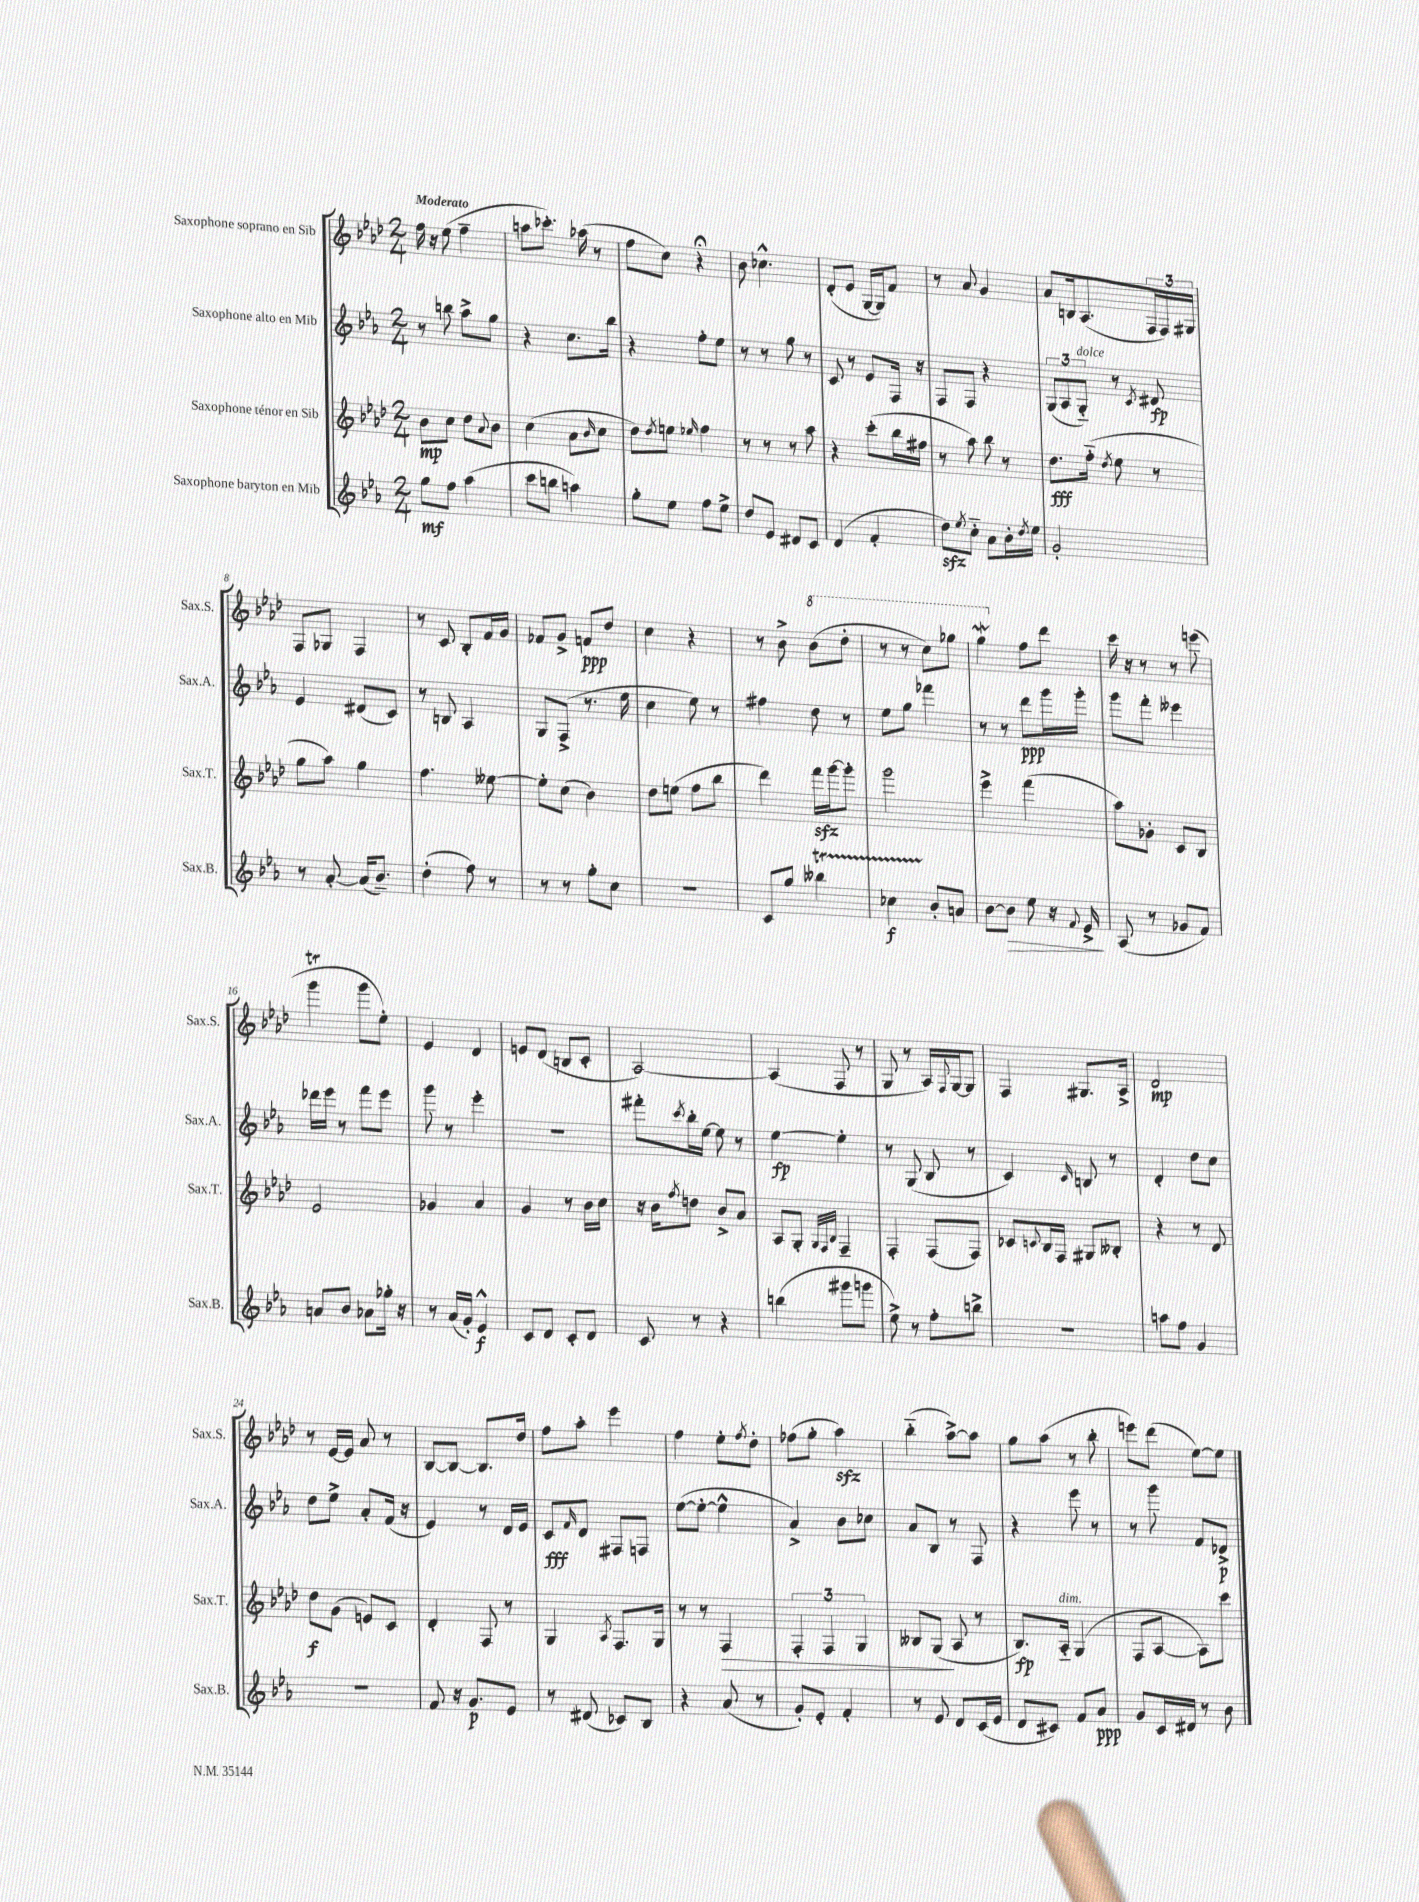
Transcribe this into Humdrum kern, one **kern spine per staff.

**kern	**dynam	**kern	**dynam	**kern	**dynam	**kern	**dynam
*part4	*part4	*part3	*part3	*part2	*part2	*part1	*part1
*staff4	*staff4	*staff3	*staff3	*staff2	*staff2	*staff1	*staff1
*I"Saxophone baryton en Mib	*	*I"Saxophone ténor en Sib	*	*I"Saxophone alto en Mib	*	*I"Saxophone soprano en Sib	*
*I'Sax.B.	*	*I'Sax.T.	*	*I'Sax.A.	*	*I'Sax.S.	*
*clefG2	*	*clefG2	*	*clefG2	*	*clefG2	*
*k[b-e-a-]	*	*k[b-e-a-d-]	*	*k[b-e-a-]	*	*k[b-e-a-d-]	*
*M2/4	*	*M2/4	*	*M2/4	*	*M2/4	*
=1	=1	=1	=1	=1	=1	=1	=1
!	!	!	!	!	!	!LO:TX:a:B:t=Moderato	!
8gg\L	mf	8b-\L	mp	8r	.	16ff\	.
.	.	.	.	.	.	16r	.
8ff\J	.	8cc\J	.	8bbn\	.	(8ee-\	.
(4aa-\	.	8dd-\L	.	8aa-^\L	.	4ff~\	.
.	.	8qqa-/	.	.	.	.	.
.	.	8b-\J	.	8gg\J	.	.	.
=2	=2	=2	=2	=2	=2	=2	=2
8ccc\L	.	(4cc\	.	4r	.	8aan\L	.
8bbn\J	.	.	.	.	.	8.ccc-X'\J)	.
4aan\)	.	8a-\L	.	8.cc\L	.	.	.
.	.	.	.	.	.	(16aa-X\	.
.	.	16qqb-/	.	.	.	.	.
.	.	8cc\J	.	.	.	8r	.
.	.	.	.	16bb-\Jk	.	.	.
=3	=3	=3	=3	=3	=3	=3	=3
8gg'\L	.	8dd-\L)	.	4r	.	8ff\L	.
.	.	8qdd-/	.	.	.	.	.
8ee-\J	.	8een\J	.	.	.	8cc\J)	.
.	.	16qqee-X/	.	.	.	.	.
8ff\L	.	4ff\	.	8ff'\L	.	4r;<	.
8ee-^\J	.	.	.	8ee-\J	.	.	.
=4	=4	=4	=4	=4	=4	=4	=4
8dd/L	.	8r	.	8r	.	8b-\	.
8e-/J	.	8r	.	8r	.	4.cc-X^^\	.
8d#X/L	.	8r	.	8gg\	.	.	.
8c/J	.	8aa-\	.	8r	.	.	.
=5	=5	=5	=5	=5	=5	=5	=5
(4d/	.	4r	.	8c/	.	(8d-'/L	.
.	.	.	.	8r	.	8e-/J	.
4f'/	.	(8ccc'\L	.	8e-/L	.	[16G/LL	.
.	.	.	.	.	.	16G/J])	.
.	.	16bb-\L	.	16F/Jk	.	8f/J	.
.	.	16ff#X\JJ	.	16r	.	.	.
=6	=6	=6	=6	=6	=6	=6	=6
8ddzz\L)	.	8r	.	8F/L	.	8r	.
8qee-/	.	.	.	.	.	.	.
8cc\J	.	8aa-\)	.	8F/J	.	8a-/	.
8a-\L	.	8bb-\	.	4r	.	4g/	.
16b-'\L	.	8r	.	.	.	.	.
8qdd/	.	.	.	.	.	.	.
16ee-\JJ	.	.	.	.	.	.	.
=7	=7	=7	=7	=7	=7	=7	=7
2g'/	.	8.dd-\L	fff	(12G/L	.	8a-/L	.
.	.	.	.	12A-/	.	.	.
.	.	.	.	.	.	16Bn/k	.
!	!	!	!	!LO:TX:a:i:t=dolce	!	!	!
.	.	.	.	12G/J)	.	.	.
.	.	(16ff\Jk	.	.	.	(8.A-/	.
.	.	8qdd-/	.	.	.	.	.
.	.	8ee-\	.	8r	.	.	.
.	.	.	.	8qc/	.	.	.
.	.	8r	.	8d#X/	fp	24F/L	.
.	.	.	.	.	.	24F/)	.
.	.	.	.	.	.	24G#X/JJ	.
!!LO:LB:g=z
=8	=8	=8	=8	=8	=8	=8	=8
8r	.	8gg\L	.	4e-/	.	8F/L	.
[8a-'/	.	8aa-\J)	.	.	.	8G-X/J	.
(16a-/KL]	.	4gg\	.	(8d#X/L	.	4F/	.
8.b-~/J)	.	.	.	.	.	.	.
.	.	.	.	8c/J)	.	.	.
=9	=9	=9	=9	=9	=9	=9	=9
(4dd'\	.	4.ff\	.	8r	.	8r	.
.	.	.	.	8Bn/	.	8c/	.
8ff\)	.	.	.	4A-/	.	8B-'/L	.
8r	.	[8ee--X\	.	.	.	16f/L	.
.	.	.	.	.	.	16g/JJ	.
=10	=10	=10	=10	=10	=10	=10	=10
8r	.	8ee--'\L]	.	8G/L	.	8f-X/L	.
8r	.	(8cc\J	.	(8F^/J	.	8g^/J	.
8gg'\L	.	4b-\)	.	8.r	.	8fn/L	ppp
8cc\J	.	.	.	.	.	8dd-/J	.
.	.	.	.	16ee-\	.	.	.
=11	=11	=11	=11	=11	=11	=11	=11
2r	.	8dd-\L	.	4cc\	.	4cc\	.
.	.	(8een\J	.	.	.	.	.
.	.	8ff\L	.	8ee-\)	.	4r	.
.	.	8bb-\J	.	8r	.	.	.
=12	=12	=12	=12	=12	=12	=12	=12
8c/L	.	4ddd-\)	.	4ff#X\	.	8r	.
8gg/J	.	.	.	.	.	8b-^\	.
*	*	*	*	*	*	*8va	*
4bb--XT\	.	16fffzz\LL	.	8dd\	.	(8bb-\L	.
.	.	[16ggg\J	.	.	.	.	.
.	.	8ggg'\J]	.	8r	.	8ddd-'\J	.
=13	=13	=13	=13	=13	=13	=13	=13
4cc-XTTT\	f	2ggg\	.	8ee-\L	.	8r	.
.	.	.	.	8gg\J	.	8r	.
8b-'/L	.	.	.	4fff-X\	.	8ccc\L)	.
8an/J	.	.	.	.	.	8ggg-X\J	.
=14	=14	=14	=14	=14	=14	=14	=14
[8b-\L	.	4eee-^\	.	8r	.	4gggW\	.
!	!LO:HP:b	!	!	!	!	!	!
8b-\J]	>	.	.	8r	.	.	.
*	*	*	*	*	*	*X8va	*
8ee-\	.	(4fff\	.	8ddd\L	ppp	8ff\L	.
16r	.	.	.	16ggg\L	.	8ddd-\J	.
8qqf/	.	.	.	.	.	.	.
16e-^/	.	.	.	16ggg'\JJ	.	.	.
.	]	.	.	.	.	.	.
=15	=15	=15	=15	=15	=15	=15	=15
(8A-/	.	8aa-\L)	.	8ggg\L	.	16ccc\	.
.	.	.	.	.	.	16r	.
8r	.	8g-X'\J	.	8fff'\J	.	8r	.
8g-X/L	.	8c/L	.	4eee--X\	.	8r	.
8f/J)	.	8B-/J	.	.	.	(8eeen\	.
!!LO:LB:g=z
=16	=16	=16	=16	=16	=16	=16	=16
8an/L	.	2e-/	.	16ddd-X\LL	.	4gggt\	.
.	.	.	.	16eee-\JJ	.	.	.
8b-/J	.	.	.	8r	.	.	.
8a-X\L	.	.	.	8fff\L	.	8ggg\L	.
16gg-X'\Jk	.	.	.	8eee-\J	.	8ee-'\J)	.
16r	.	.	.	.	.	.	.
=17	=17	=17	=17	=17	=17	=17	=17
8r	.	4g-X/	.	8ggg\	.	4e-/	.
(16a-/LL	.	.	.	8r	.	.	.
16g'/JJ)	.	.	.	.	.	.	.
4e-^^/	f	4a-/	.	4eee-'\	.	4d-/	.
=18	=18	=18	=18	=18	=18	=18	=18
8c/L	.	4g/	.	2r	.	8en/L	.
8d/J	.	.	.	.	.	(8d-/J	.
8c'/L	.	8r	.	.	.	8Bn/L	.
8d/J	.	16b-\LL	.	.	.	8c'/J	.
.	.	16cc\JJ	.	.	.	.	.
=19	=19	=19	=19	=19	=19	=19	=19
8c/	.	16r	.	8fff#X'\L	.	[2A-/)	.
.	.	16b-\KL	.	.	.	.	.
.	.	8qff/	.	8qccc/	.	.	.
8r	.	8ddn\J	.	16bb-'\L	.	.	.
.	.	.	.	[16ee-\JJ	.	.	.
4r	.	8b-^/L	.	8ee-\]	.	.	.
.	.	8a-/J	.	8r	.	.	.
=20	=20	=20	=20	=20	=20	=20	=20
(4bbn\	.	8A-/L	.	[4ee-\	fp	(4A-/]	.
.	.	8G'/J	.	.	.	.	.
.	.	32qqG/LLL	.	.	.	.	.
.	.	32qqF/	.	.	.	.	.
.	.	32qqB-/JJJ	.	.	.	.	.
8ggg#X\L	.	4F~/	.	4ee-'\]	.	8F/	.
8gggn\J	.	.	.	.	.	8r	.
=21	=21	=21	=21	=21	=21	=21	=21
8ee-^\)	.	4F'/	.	8r	.	8G/	.
8r	.	.	.	(8G/	.	8r	.
8ff'\L	.	(8F/L	.	8B-/	.	16A-/LL)	.
.	.	.	.	.	.	8qqF/	.
.	.	.	.	.	.	[16G/J	.
8bbn^\J	.	8F/J)	.	8r	.	8G/J]	.
=22	=22	=22	=22	=22	=22	=22	=22
2r	.	8c-X/L	.	4c/)	.	4F/	.
.	.	8qqcn/	.	.	.	.	.
.	.	16B-/L	.	.	.	.	.
.	.	16F/JJ	.	.	.	.	.
.	.	.	.	16qqc/	.	.	.
.	.	8G#X/L	.	8Bn/	.	8.G#X/L	.
.	.	8B--X'/J	.	8r	.	.	.
.	.	.	.	.	.	16A-^/Jk	.
=23	=23	=23	=23	=23	=23	=23	=23
8aan\L	.	4r	.	4d'/	.	2d-/	mp
8ff\J	.	.	.	.	.	.	.
4g/	.	8r	.	8dd\L	.	.	.
.	.	8d-/	.	8cc\J	.	.	.
!!LO:LB:g=z
=24	=24	=24	=24	=24	=24	=24	=24
2r	.	8dd-\L	f	8dd\L	.	8r	.
.	.	(8g\J	.	8ee-^\J	.	[16e-/LL	.
.	.	.	.	.	.	16e-/JJ]	.
.	.	8en/L)	.	8a-'/L	.	8a-/	.
.	.	8c/J	.	(16f/Jk	.	8r	.
.	.	.	.	16r	.	.	.
=25	=25	=25	=25	=25	=25	=25	=25
8f/	.	4d-'/	.	4e-/)	.	[8B-/L	.
16r	.	.	.	.	.	8B-/J_	.
8.g/L	p	.	.	.	.	.	.
.	.	8F/	.	8r	.	8.B-/L]	.
8e-/J	.	8r	.	16d/LL	.	.	.
.	.	.	.	16e-/JJ	.	16dd-/Jk	.
=26	=26	=26	=26	=26	=26	=26	=26
8r	.	4G/	.	8c/L	fff	8ff\L	.
.	.	.	.	16qqf/	.	.	.
(8d#X/	.	.	.	8d/J	.	8aa-'\J	.
.	.	8qA-/	.	.	.	.	.
8c-X/L)	.	8.F/L	.	8F#X/L	.	4eee-\	.
8B-/J	.	.	.	8Fn/J	.	.	.
.	.	16G/Jk	.	.	.	.	.
=27	=27	=27	=27	=27	=27	=27	=27
4r	.	8r	.	([8ee-\L	.	4ff\	.
.	.	8r	.	8ee-'\J_	.	.	.
!	!	!	!LO:HP:b	!	!	!	!
(8a-/	.	4F/	>	4ee-^^\]	.	8ee-'\L	.
.	.	.	.	.	.	8qff/	.
8r	.	.	.	.	.	8dd-'\J	.
=28	=28	=28	=28	=28	=28	=28	=28
8g'/L)	.	6F'/	.	4a-^/)	.	(8ff-X\L	.
8e-'/J	.	.	.	.	.	8gg'\J	.
.	.	6F/	.	.	.	.	.
4f'/	.	.	.	8b-\L	.	4aa-zz\)	.
.	.	6G/	.	.	.	.	.
.	.	.	.	8cc-X\J	.	.	.
=29	=29	=29	=29	=29	=29	=29	=29
8r	.	8B--X/L	.	8a-/L	.	(4bb-\	.
8e-/	.	(8G/J	.	8B-/J	.	.	.
8d/L	.	8A-/	]	8r	.	[8aa-^\L)	.
(16c/L	.	8r	.	8F/	.	8aa-\J]	.
16e-/JJ	.	.	.	.	.	.	.
=30	=30	=30	=30	=30	=30	=30	=30
8d/L	.	8.B-/L)	fp	4r	.	8gg\L	.
8c#X/J)	.	.	.	.	.	(8aa-\J	.
!	!	!LO:TX:a:i:t=dim.	!	!	!	!	!
.	.	16A-/Jk	.	.	.	.	.
8f/L	.	(4G/	.	8eee-\	.	8r	.
8a-/J	ppp	.	.	8r	.	8bb-'\	.
=31	=31	=31	=31	=31	=31	=31	=31
8g/L	.	8F/L	.	8r	.	8eeen\L)	.
16c/L	.	[8A-/J	.	8ggg\	.	(8ddd-\J	.
16d#X/JJ	.	.	.	.	.	.	.
8r	.	8A-\L])	.	8f/L	.	[8ee-\L)	.
8b-\	.	8ccc\J	.	8d-X^/J	p	8ee-\J]	.
==	==	==	==	==	==	==	==
*-	*-	*-	*-	*-	*-	*-	*-
